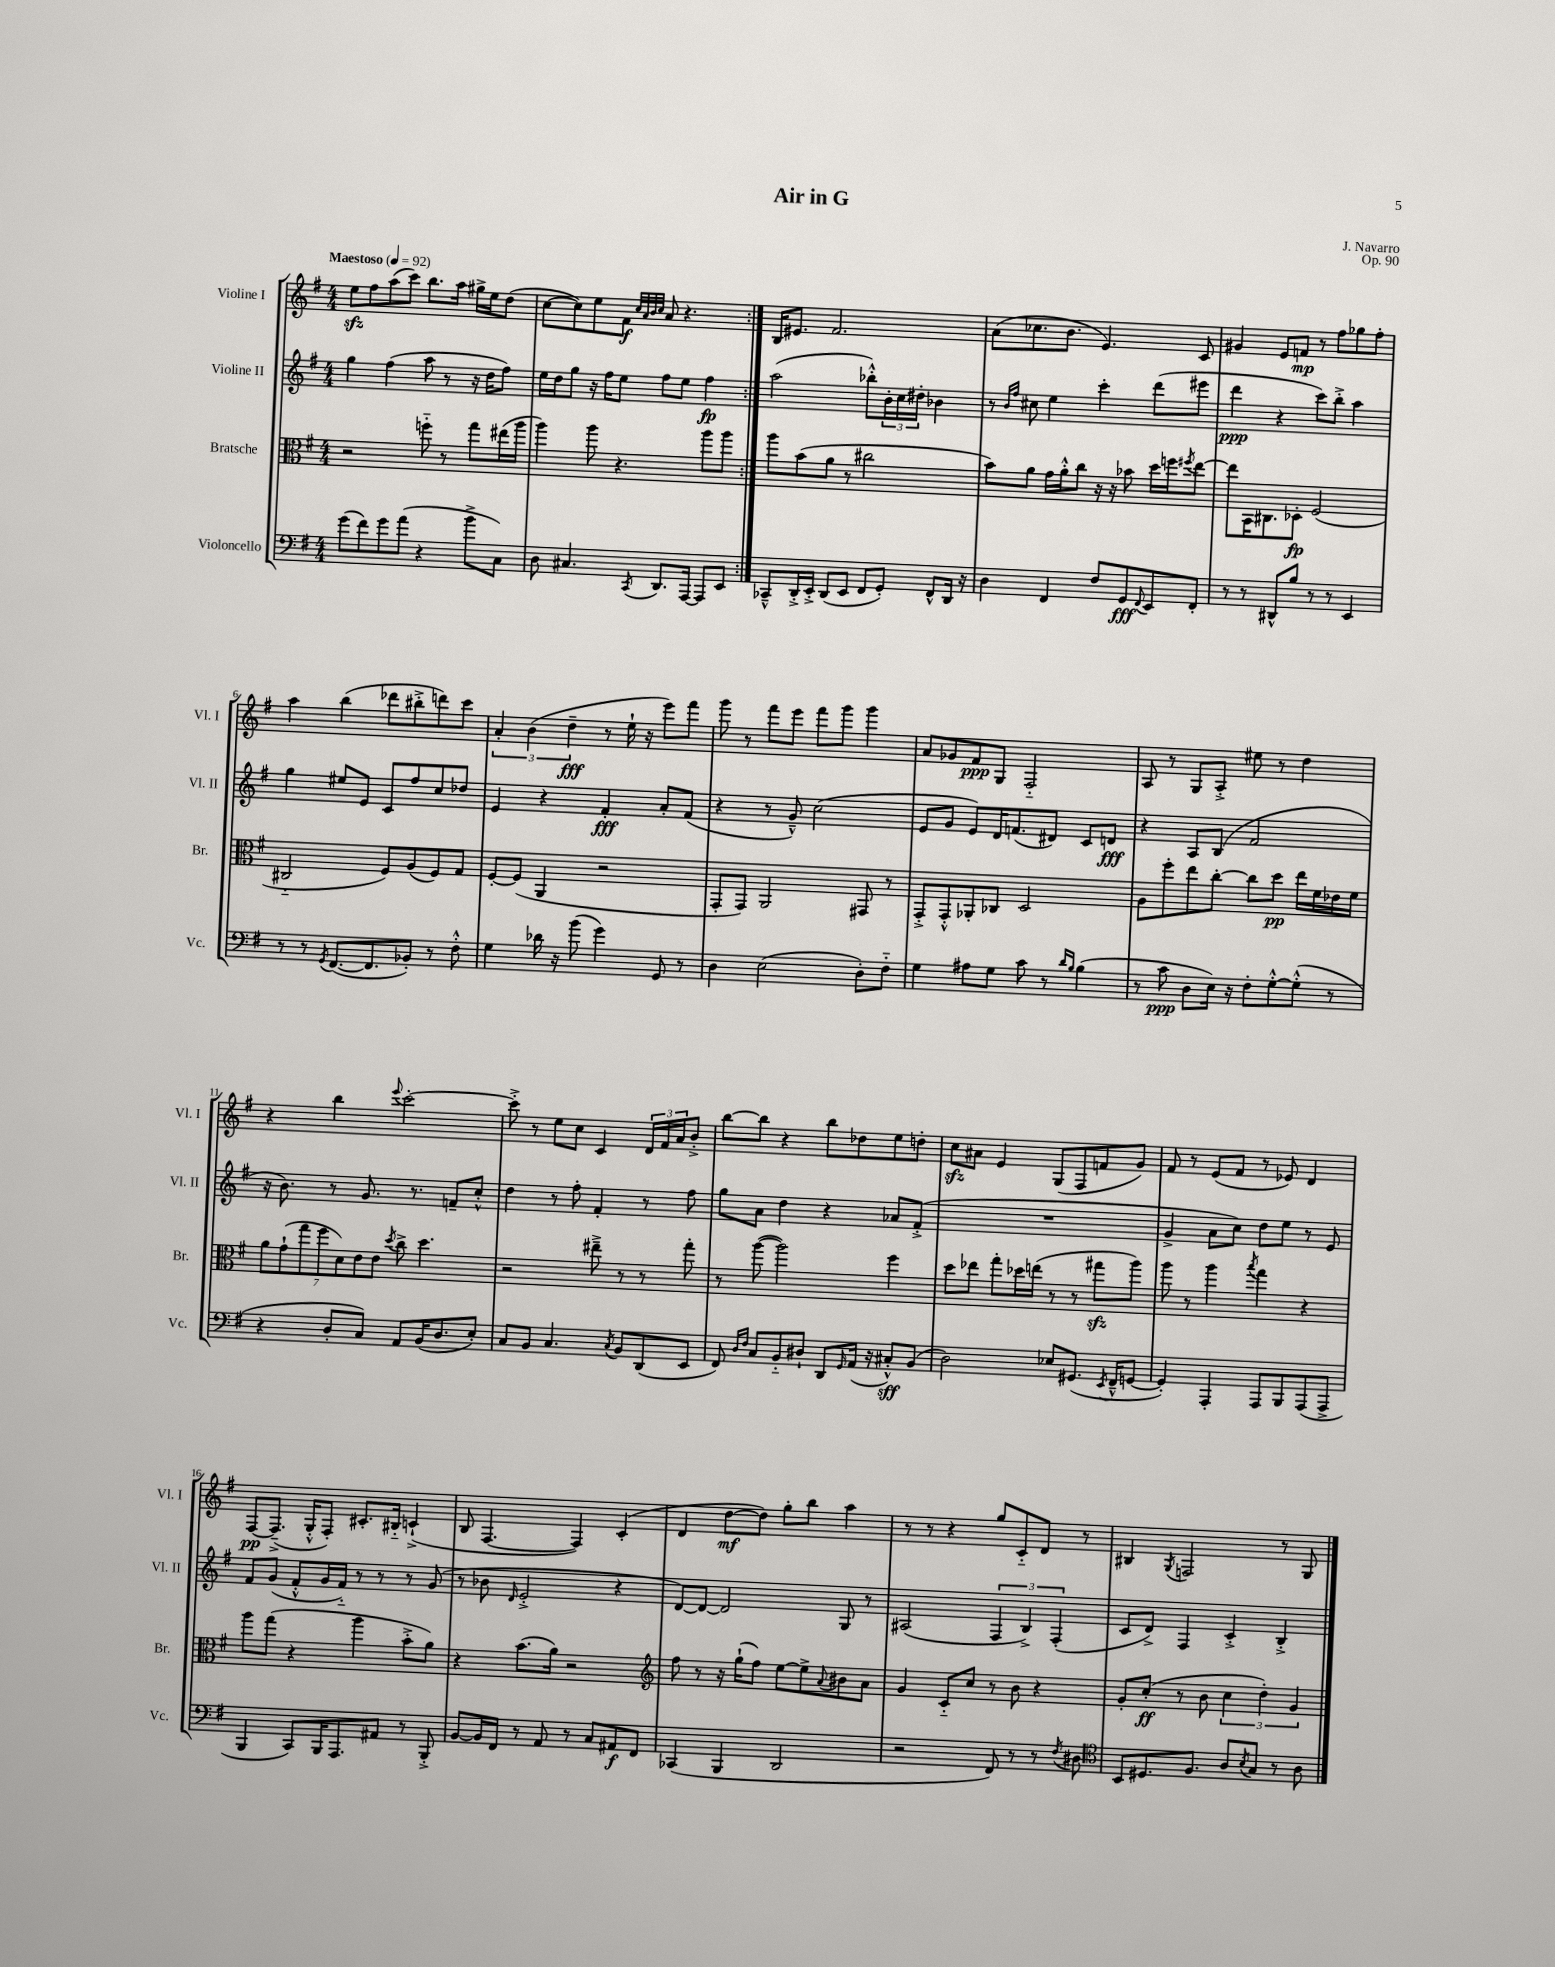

**kern	**dynam	**kern	**dynam	**kern	**dynam	**kern	**dynam
*part4	*part4	*part3	*part3	*part2	*part2	*part1	*part1
*staff4	*staff4	*staff3	*staff3	*staff2	*staff2	*staff1	*staff1
*I"Violoncello	*	*I"Bratsche	*	*I"Violine II	*	*I"Violine I	*
*I'Vc.	*	*I'Br.	*	*I'Vl. II	*	*I'Vl. I	*
*clefF4	*	*clefC3	*	*clefG2	*	*clefG2	*
*k[f#]	*	*k[f#]	*	*k[f#]	*	*k[f#]	*
*M4/4	*	*M4/4	*	*M4/4	*	*M4/4	*
*MM92	*	*MM92	*	*MM92	*	*MM92	*
=1	=1	=1	=1	=1	=1	=1	=1
!	!	!	!	!	!	!LO:TX:a:B:t=Maestoso	!
(8g\L	.	2r	.	4gg\	.	8eezz\L	.
8f#\)	.	.	.	.	.	8ff#\	.
8g\	.	.	.	(4ff#\	.	(8aa\	.
(8a\J	.	.	.	.	.	8ccc\J)	.
4r	.	8ffn\	.	8aa\	.	8.bb\L	.
.	.	8r	.	8r	.	.	.
.	.	.	.	.	.	16aa\Jk	.
8b^\L	.	8gg\L	.	16r	.	16gg#X^\LL	.
.	.	.	.	16dd\KL	.	16ee\J	.
8C\J)	.	(16ee#X\L	.	8ff#\J)	.	(8dd\J	.
.	.	16aa\JJ	.	.	.	.	.
=2	=2	=2	=2	=2	=2	=2	=2
8D\	.	4aa\)	.	16ee\LL	.	[8cc\L	.
.	.	.	.	16dd\J	.	.	.
4.C#X/	.	.	.	8gg\J	.	8cc\])	.
.	.	8aa\	.	16r	.	8ee\	.
.	.	.	.	16ff#\KL	.	.	.
.	.	4.r	.	8ee\J	.	8f#\J	f
.	.	.	.	.	.	32qqcc/LLL	.
.	.	.	.	.	.	32qqa/	.
.	.	.	.	.	.	32qqb/	.
8qCC/	.	.	.	.	.	32qqcc/JJJ	.
8.DD/L	.	.	.	8ff#\L	.	8a/	.
.	.	.	.	8ee\J	.	4.r	.
[16AAA/Jk	.	.	.	.	.	.	.
8AAA/L]	.	8aa\L	.	4ff#\	fp	.	.
8EE/J	.	8aa\J	.	.	.	.	.
=3:|!	=3:|!	=3:|!	=3:|!	=3:|!	=3:|!	=3:|!	=3:|!
8CC-X~^^/L	.	8aa\L	.	(2aa\	.	16B/KL	.
.	.	.	.	.	.	8.e#X/J	.
16DD'^/L	.	(8b\	.	.	.	.	.
16EE'^/JJ	.	.	.	.	.	.	.
(8DD/L	.	8a\J	.	.	.	2.f#/	.
8EE/J	.	8r	.	.	.	.	.
8FF#/L	.	2cc#X\	.	8bb-X'^^\L)	.	.	.
8GG'/J)	.	.	.	24b'\L	.	.	.
.	.	.	.	24cc\	.	.	.
.	.	.	.	24dd#X'\JJ	.	.	.
8FF#^^/L	.	.	.	4b-X\	.	.	.
16DD/Jk	.	.	.	.	.	.	.
16r	.	.	.	.	.	.	.
=4	=4	=4	=4	=4	=4	=4	=4
4D\	.	8b\L)	.	8r	.	(8a\L	.
.	.	.	.	16qqb/LL	.	.	.
.	.	.	.	16qqff#/JJ	.	.	.
.	.	8a\J	.	8cc#X\	.	8.cc-X\	.
4FF#/	.	16g\LL	.	4ee\	.	.	.
.	.	16a'^^\J	.	.	.	8.b\J	.
.	.	8cc\J	.	.	.	.	.
8F#/L	.	16r	.	4ccc'\	.	4.e/)	.
.	.	16r	.	.	.	.	.
8GG/	fff	8b-X\	.	.	.	.	.
8qqFF#/	.	.	.	.	.	.	.
8EE/	.	16dd\LL	.	(8ddd\L	.	.	.
.	.	16ffn\J	.	.	.	.	.
.	.	8qff#X/	.	.	.	.	.
8FF#'/J	.	[8ee\J	.	8eee#X\J	.	8c/	.
=5	=5	=5	=5	=5	=5	=5	=5
8r	.	8ee\L]	.	4ddd\	ppp	4g#X/	.
8r	.	16BB\K	.	.	.	.	.
.	.	8.C#X\	.	.	.	.	.
8DD#X^^/L	.	.	.	4r	.	8e/L	.
8B/J	.	8D-X'\J	fp	.	.	8fn/J	mp
8r	.	(2F#/	.	8ccc\L)	.	8r	.
8r	.	.	.	8bb'^\J	.	8ff#\L	.
4EE/	.	.	.	4aa\	.	8gg-X\	.
.	.	.	.	.	.	8ff#'\J	.
!!LO:LB:g=z
=6	=6	=6	=6	=6	=6	=6	=6
8r	.	2C#X/	.	4gg\	.	4aa\	.
8r	.	.	.	.	.	.	.
8qGG/	.	.	.	.	.	.	.
([8.FF#/L	.	.	.	8ee#X/L	.	(4bb\	.
.	.	.	.	8e/J	.	.	.
8.FF#/]	.	.	.	.	.	.	.
.	.	8F#/L)	.	8c/L	.	8ddd-X\L	.
8BB-X'/J)	.	(8A/	.	8ff#/	.	8bb#X'^\	.
8r	.	8F#/)	.	8cc/	.	8dddn\)	.
8F#'^^\	.	8G/J	.	8dd-X/J	.	8ccc\J	.
=7	=7	=7	=7	=7	=7	=7	=7
4G\	.	[8F#'/L	.	4e/	.	6a'/	.
.	.	(8F#/J]	.	.	.	.	.
.	.	.	.	.	.	(6b\	.
16d-X\	.	4AA/	.	4r	.	.	.
16r	.	.	.	.	.	.	.
.	.	.	.	.	.	6dd~\	fff
(8b\	.	.	.	.	.	.	.
4g\)	.	2r	.	4f#'/	fff	8r	.
.	.	.	.	.	.	16ee`\	.
.	.	.	.	.	.	16r	.
8GG/	.	.	.	8a'/L	.	8eee\L)	.
8r	.	.	.	(8f#/J	.	8fff#\J	.
=8	=8	=8	=8	=8	=8	=8	=8
4D\	.	8GG'/L	.	4r	.	8ggg\	.
.	.	8GG/J)	.	.	.	8r	.
(2E\	.	2AA/	.	8r	.	8fff#\L	.
.	.	.	.	8g~^^/)	.	8eee\J	.
.	.	.	.	(2cc\	.	8fff#\L	.
.	.	.	.	.	.	8ggg\J	.
8D'\L)	.	8GG#X/	.	.	.	4ggg\	.
8F#\J	.	8r	.	.	.	.	.
=9	=9	=9	=9	=9	=9	=9	=9
4G\	.	8GG'^/L	.	8e/L	.	8a/L	.
.	.	8GG'^^/	.	8g/J	.	8g-X/	.
8A#X\L	.	8AA-X'/	.	8e/L)	.	8f#/	ppp
8G\J	.	8C-X/J	.	16d/K	.	8G/J	.
.	.	.	.	(8.fn/	.	.	.
8c\	.	2D/	.	.	.	2F#/	.
8r	.	.	.	8d#X/J)	.	.	.
16qqd/LL	.	.	.	.	.	.	.
16qqB/JJ	.	.	.	.	.	.	.
(4B\	.	.	.	8c/L	.	.	.
.	.	.	.	8dn/J	fff	.	.
=10	=10	=10	=10	=10	=10	=10	=10
8r	.	8A\L	.	4r	.	8A/	.
8c\	ppp	8ff#'\	.	.	.	8r	.
8D\L	.	8ee\	.	8A/L	.	8G/L	.
16E\Jk)	.	[8cc'\J	.	(8B/J	.	8A'^/J	.
16r	.	.	.	.	.	.	.
8F#'\L	.	8cc\L]	.	2f#/	.	8ee#X\	.
[8G'^^\	.	8dd\J	pp	.	.	8r	.
(8G'^^\J]	.	16ee\LL	.	.	.	4dd\	.
.	.	16f#\	.	.	.	.	.
8r	.	16e-X\	.	.	.	.	.
.	.	16f#\JJ	.	.	.	.	.
!!LO:LB:g=z
=11	=11	=11	=11	=11	=11	=11	=11
4r	.	14a\L	.	16r	.	4r	.
.	.	.	.	8.b\)	.	.	.
.	.	(14g`\	.	.	.	.	.
.	.	14gg\	.	.	.	.	.
.	.	14ff#\	.	.	.	.	.
8D'/L	.	.	.	8r	.	4bb\	.
.	.	14d\)	.	.	.	.	.
.	.	14e\	.	.	.	.	.
8C/J)	.	.	.	8.g/	.	.	.
.	.	14e\J	.	.	.	.	.
.	.	8qdd/	.	.	.	8qqeee/	.
8AA/L	.	8cc^\	.	.	.	[2ccc'\	.
.	.	.	.	8.r	.	.	.
(16BB/K	.	4.dd\	.	.	.	.	.
8.D/	.	.	.	.	.	.	.
.	.	.	.	8fn~/L	.	.	.
8E'/J)	.	.	.	8cc'^^/J	.	.	.
=12	=12	=12	=12	=12	=12	=12	=12
8C/L	.	2r	.	4dd\	.	8ccc'^\]	.
8BB/J	.	.	.	.	.	8r	.
4.C/	.	.	.	8r	.	8ee\L	.
.	.	.	.	8ff#'\	.	8cc\J	.
.	.	8ee#X~^\	.	4f#'/	.	4c/	.
8qC/	.	.	.	.	.	.	.
8BB/L	.	8r	.	.	.	.	.
(8DD/	.	8r	.	8r	.	24d/LL	.
.	.	.	.	.	.	24f#/	.
.	.	.	.	.	.	24a/J	.
8EE/J	.	8gg'\	.	8ff#\	.	8b'^/J	.
=13	=13	=13	=13	=13	=13	=13	=13
8FF#/)	.	8r	.	8gg\L	.	[8bb\L	.
16qqD/LL	.	.	.	.	.	.	.
16qqF#/JJ	.	.	.	.	.	.	.
8C/L	.	([8aa\	.	8a\J	.	8bb\J]	.
8BB/	.	2aa\])	.	4dd\	.	4r	.
8D#X`/J	.	.	.	.	.	.	.
8DD/L	.	.	.	4r	.	8bb\L	.
16qqGG/	.	.	.	.	.	.	.
(16AA/Jk	.	.	.	.	.	8dd-X\	.
16r	.	.	.	.	.	.	.
8C#X'^^/L)	sff	4ff#\	.	8a-X/L	.	8ee\	.
(8BB/J	.	.	.	(8f#'^/J	.	8ddn'\J	.
=14	=14	=14	=14	=14	=14	=14	=14
2D\)	.	8dd\L	.	1r	.	8cczz\L	.
.	.	8ee-X\J	.	.	.	8a#X\J	.
.	.	8gg'\L	.	.	.	4e/	.
.	.	16dd-X\L	.	.	.	.	.
.	.	(16een\JJ	.	.	.	.	.
8E-X/L	.	8r	.	.	.	(8G/L	.
(8.GG#X/J	.	8r	.	.	.	8F#/	.
.	.	8gg#Xzz\L	.	.	.	8fn/	.
8qEE/	.	.	.	.	.	.	.
16FF#~^^/KL	.	.	.	.	.	.	.
[8GGn/J	.	8aa\J)	.	.	.	8g/J)	.
=15	=15	=15	=15	=15	=15	=15	=15
4GG'/])	.	8aa\	.	4g^/	.	8f#/	.
.	.	8r	.	.	.	8r	.
4AAA'/	.	4aa\	.	8a\L	.	(8e/L	.
.	.	.	.	8cc\J)	.	8f#/J	.
.	.	8qbb/	.	.	.	.	.
8AAA/L	.	4gg\	.	8dd\L	.	8r	.
8BBB/	.	.	.	8ee\J	.	8e-X/)	.
(8AAA/	.	4r	.	8r	.	4d/	.
8AAA^/J	.	.	.	8e/	.	.	.
!!LO:LB:g=z
=16	=16	=16	=16	=16	=16	=16	=16
4BBB/	.	8aa\L	.	8f#/L	.	[8F#/L	pp
.	.	(8gg\J	.	(8g/J	.	(8.F#~^/J]	.
8CC/L)	.	4r	.	8f#'^^/L	.	.	.
.	.	.	.	.	.	16G'^^/KL	.
16BBB/K	.	.	.	16g/L	.	8F#'/J)	.
8.AAA/	.	.	.	16f#/JJ)	.	.	.
.	.	4aa\	.	8r	.	8.c#X'/L	.
8AA#X/J	.	.	.	8r	.	.	.
.	.	.	.	.	.	16B#X/Jk	.
8r	.	8b'^\L	.	8r	.	(4cn`^/	.
8BBB'^/	.	8a\J)	.	(8g/	.	.	.
=17	=17	=17	=17	=17	=17	=17	=17
[8BB/L	.	4r	.	8r	.	8B/	.
16BB/L]	.	.	.	8b-X\	.	[4.F#/	.
16FF#/JJ	.	.	.	.	.	.	.
.	.	.	.	16qqd/	.	.	.
8r	.	(8.b\L	.	2e'^/	.	.	.
8AA/	.	.	.	.	.	.	.
.	.	16a\Jk)	.	.	.	.	.
8r	.	2r	.	.	.	4F#/])	.
8C/L	.	.	.	.	.	.	.
8AA#X/	f	.	.	4r	.	(4c'/	.
8FF#/J	.	.	.	.	.	.	.
=18	=18	=18	=18	=18	=18	=18	=18
*	*	*clefG2	*	*	*	*	*
(4CC-X/	.	8ff#\	.	[8d/L)	.	4d/	.
.	.	8r	.	8d/J_	.	.	.
4BBB/	.	16r	.	2d/]	.	[8dd\L	mf
.	.	(16gg`\KL	.	.	.	.	.
.	.	8ff#\J)	.	.	.	8dd\J])	.
2DD/	.	[8ee\L	.	.	.	8gg'\L	.
.	.	8ee^\]	.	.	.	8bb\J	.
.	.	8qqa/	.	.	.	.	.
.	.	8b#X\	.	8G/	.	4aa\	.
.	.	8a\J	.	8r	.	.	.
=19	=19	=19	=19	=19	=19	=19	=19
2r	.	4g/	.	(2A#X/	.	8r	.
.	.	.	.	.	.	8r	.
.	.	8c/L	.	.	.	4r	.
.	.	8cc/J	.	.	.	.	.
8FF#/)	.	8r	.	6F#/	.	8gg/L	.
8r	.	8b\	.	.	.	8c/	.
.	.	.	.	6B^/)	.	.	.
8r	.	4r	.	.	.	8d/J	.
.	.	.	.	(6F#'/	.	.	.
8qF#/	.	.	.	.	.	.	.
8D#X\	.	.	.	.	.	8r	.
=20	=20	=20	=20	=20	=20	=20	=20
*clefC4	*	*	*	*	*	*	*
8BB/L	.	8g'/L	.	8c/L	.	4B#X/	.
8.D#X/	.	(8cc'/J	ff	8d^/J)	.	.	.
.	.	.	.	.	.	8qG/	.
.	.	8r	.	4F#/	.	2Fn/	.
8.F#/J	.	.	.	.	.	.	.
.	.	8b\	.	.	.	.	.
8A/L	.	6cc\	.	4c'^/	.	.	.
8qB/	.	.	.	.	.	.	.
8G/J	.	.	.	.	.	.	.
.	.	6dd'\)	.	.	.	.	.
8r	.	.	.	4B'^/	.	8r	.
.	.	6g/	.	.	.	.	.
8A\	.	.	.	.	.	8G/	.
==	==	==	==	==	==	==	==
*-	*-	*-	*-	*-	*-	*-	*-
